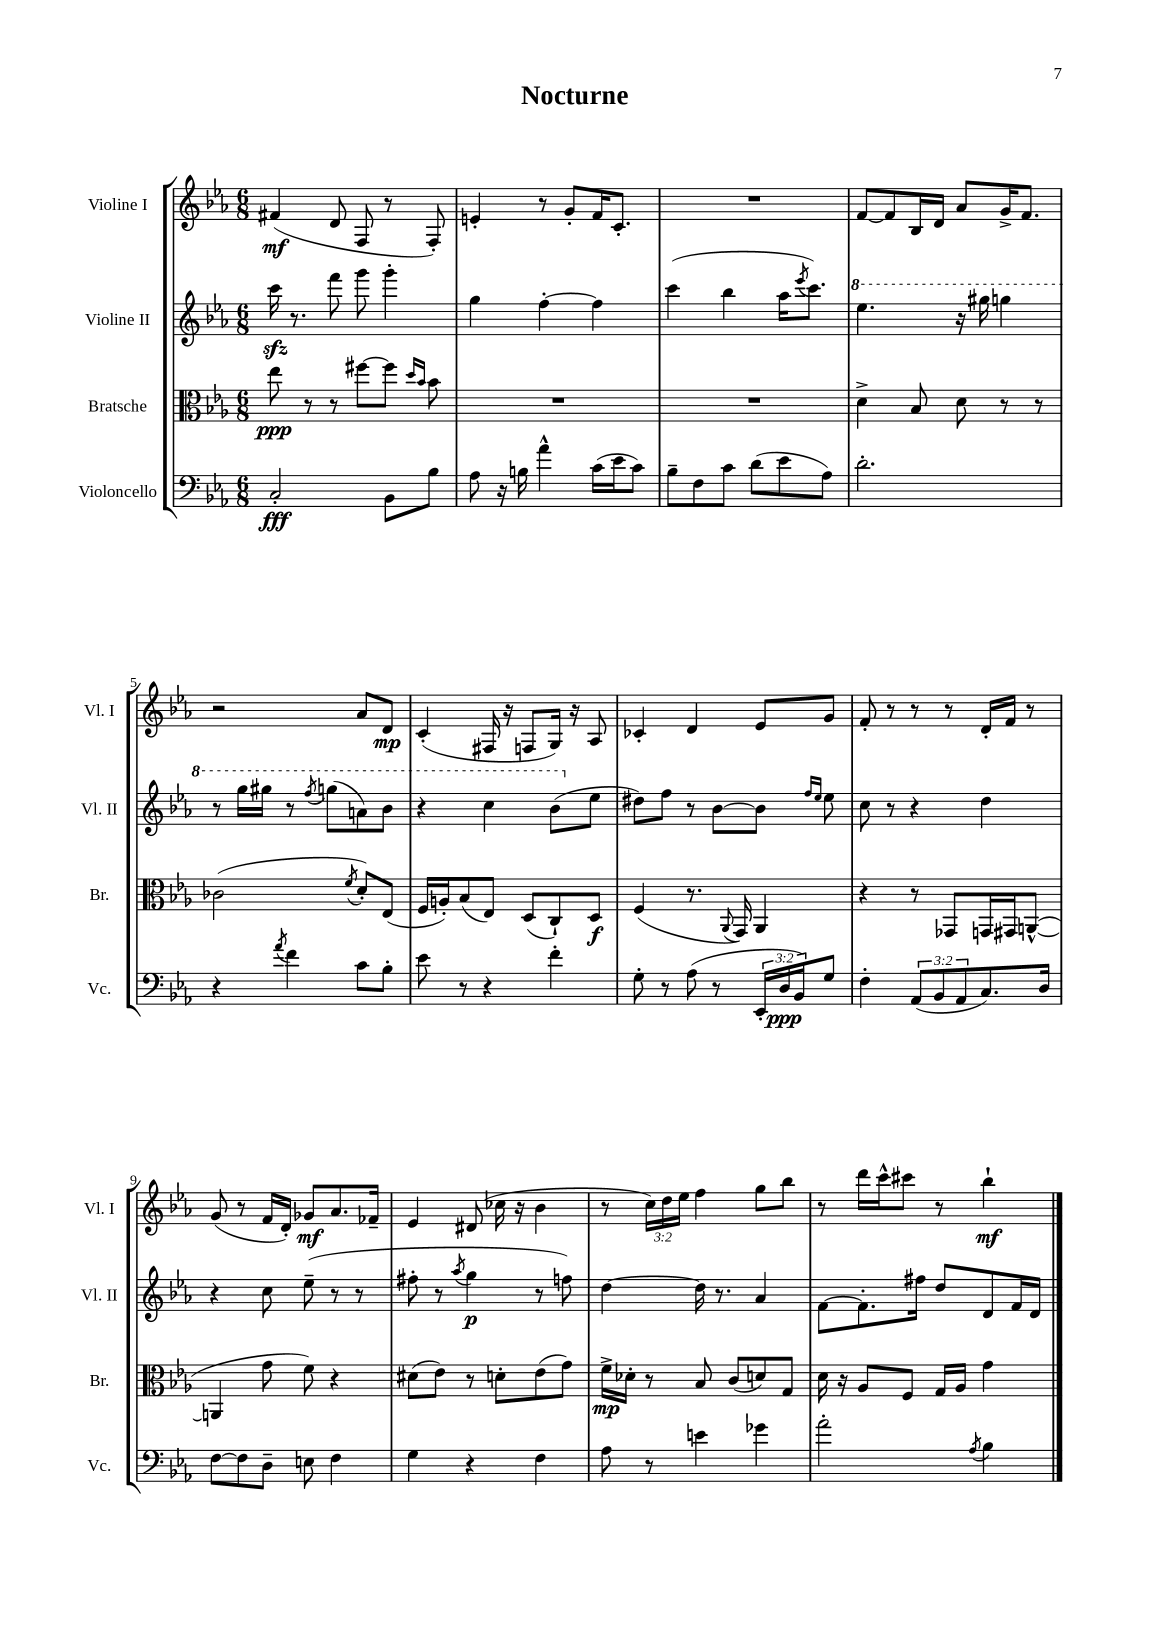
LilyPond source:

\header { title = "Nocturne" }
<<
\new StaffGroup <<
\new Staff = "s0" \with { instrumentName = "Violine I" shortInstrumentName = "Vl. I" } {
    \clef treble \key ees \major \numericTimeSignature \time 6/8 \override Staff.TupletNumber.text = #tuplet-number::calc-fraction-text
    fis'4\mf( d'8 f8 r8 f8-.) |
    e'4-. r8 g'8-. f'16 c'8.-. |
    R2. |
    f'8~ f'8 bes16 d'16 aes'8 g'16-> f'8. |
    r2 aes'8 d'8\mp |
    c'4-.( fis16 r16 f8 g16) r16 aes8 |
    ces'4-. d'4 ees'8 g'8 |
    f'8-. r8 r8 r8 d'16-. f'16 r8 |
    g'8( r8 f'16 d'16-.) ges'8\mf aes'8. fes'16-- |
    ees'4 dis'8( ces''16 r16 bes'4 |
    r8 \tuplet 3/2 { c''16) d''16 ees''16 } f''4 g''8 bes''8 |
    r8 d'''16 c'''16-^ cis'''8 r8 bes''4-!\mf \bar "|." |
}
\new Staff = "s1" \with { instrumentName = "Violine II" shortInstrumentName = "Vl. II" } {
    \clef treble \key ees \major \numericTimeSignature \time 6/8
    c'''16\sfz r8. f'''8 g'''8 g'''4-. |
    g''4 f''4~-. f''4 |
    c'''4( bes''4 aes''16 \acciaccatura { ees'''8 } c'''8.) |
    \ottava #1 ees'''4. r16 gis'''16 g'''4 |
    r8 g'''16 gis'''16 r8 \acciaccatura { f'''8 } g'''8( a''8) bes''8 |
    r4 c'''4 bes''8( \ottava #0 ees''8 |
    dis''8) f''8 r8 bes'8~ bes'8 \grace { f''16 ees''16 } ees''8 |
    c''8 r8 r4 d''4 |
    r4 c''8 ees''8--( r8 r8 |
    fis''8-. r8 \acciaccatura { aes''8 } g''4\p r8 f''8) |
    d''4~ d''16 r8. aes'4 |
    f'8~ f'8.-. fis''16 d''8 d'8 f'16 d'16 \bar "|." |
}
\new Staff = "s2" \with { instrumentName = "Bratsche" shortInstrumentName = "Br." } {
    \clef alto \key ees \major \numericTimeSignature \time 6/8
    ees''8\ppp r8 r8 fis''8~ fis''8 \grace { d''16 bes'16 } bes'8 |
    R2. |
    R2. |
    d'4-> bes8 d'8 r8 r8 |
    ces'2( \acciaccatura { f'8 } d'8-.) ees8( |
    f16 a16-.) bes8( ees8) d8( c8-!) d8\f |
    f4( r8. \appoggiatura { aes,8 } g,16) aes,4 |
    r4 r8 ges,8 g,16 gis,16 a,8~-^( |
    a,4 g'8 f'8) r4 |
    dis'8( ees'8) r8 d'8-. ees'8( g'8) |
    f'16->\mp des'16-. r8 bes8 c'8( d'8) g8 |
    d'16 r16 aes8 f8 g16 aes16 g'4 \bar "|." |
}
\new Staff = "s3" \with { instrumentName = "Violoncello" shortInstrumentName = "Vc." } {
    \clef bass \key ees \major \numericTimeSignature \time 6/8 \override Staff.TupletNumber.text = #tuplet-number::calc-fraction-text
    c2-.\fff bes,8 bes8 |
    aes8 r16 b16 aes'4-^ c'16( ees'16 c'8) |
    bes8-- f8 c'8 d'8( ees'8 aes8) |
    d'2.-. |
    r4 \acciaccatura { aes'8 } f'4 c'8 bes8-. |
    ees'8 r8 r4 f'4-. |
    g8-. r8 aes8( r8 \tuplet 3/2 { ees,16-. d16\ppp bes,16) } g8 |
    f4-. \tuplet 3/2 { aes,8( bes,8 aes,8 } c8.) d16 |
    f8~ f8 d8-- e8 f4 |
    g4 r4 f4 |
    aes8 r8 e'4 ges'4 |
    aes'2-. \acciaccatura { aes8 } bes4 \bar "|." |
}
>>
>>
